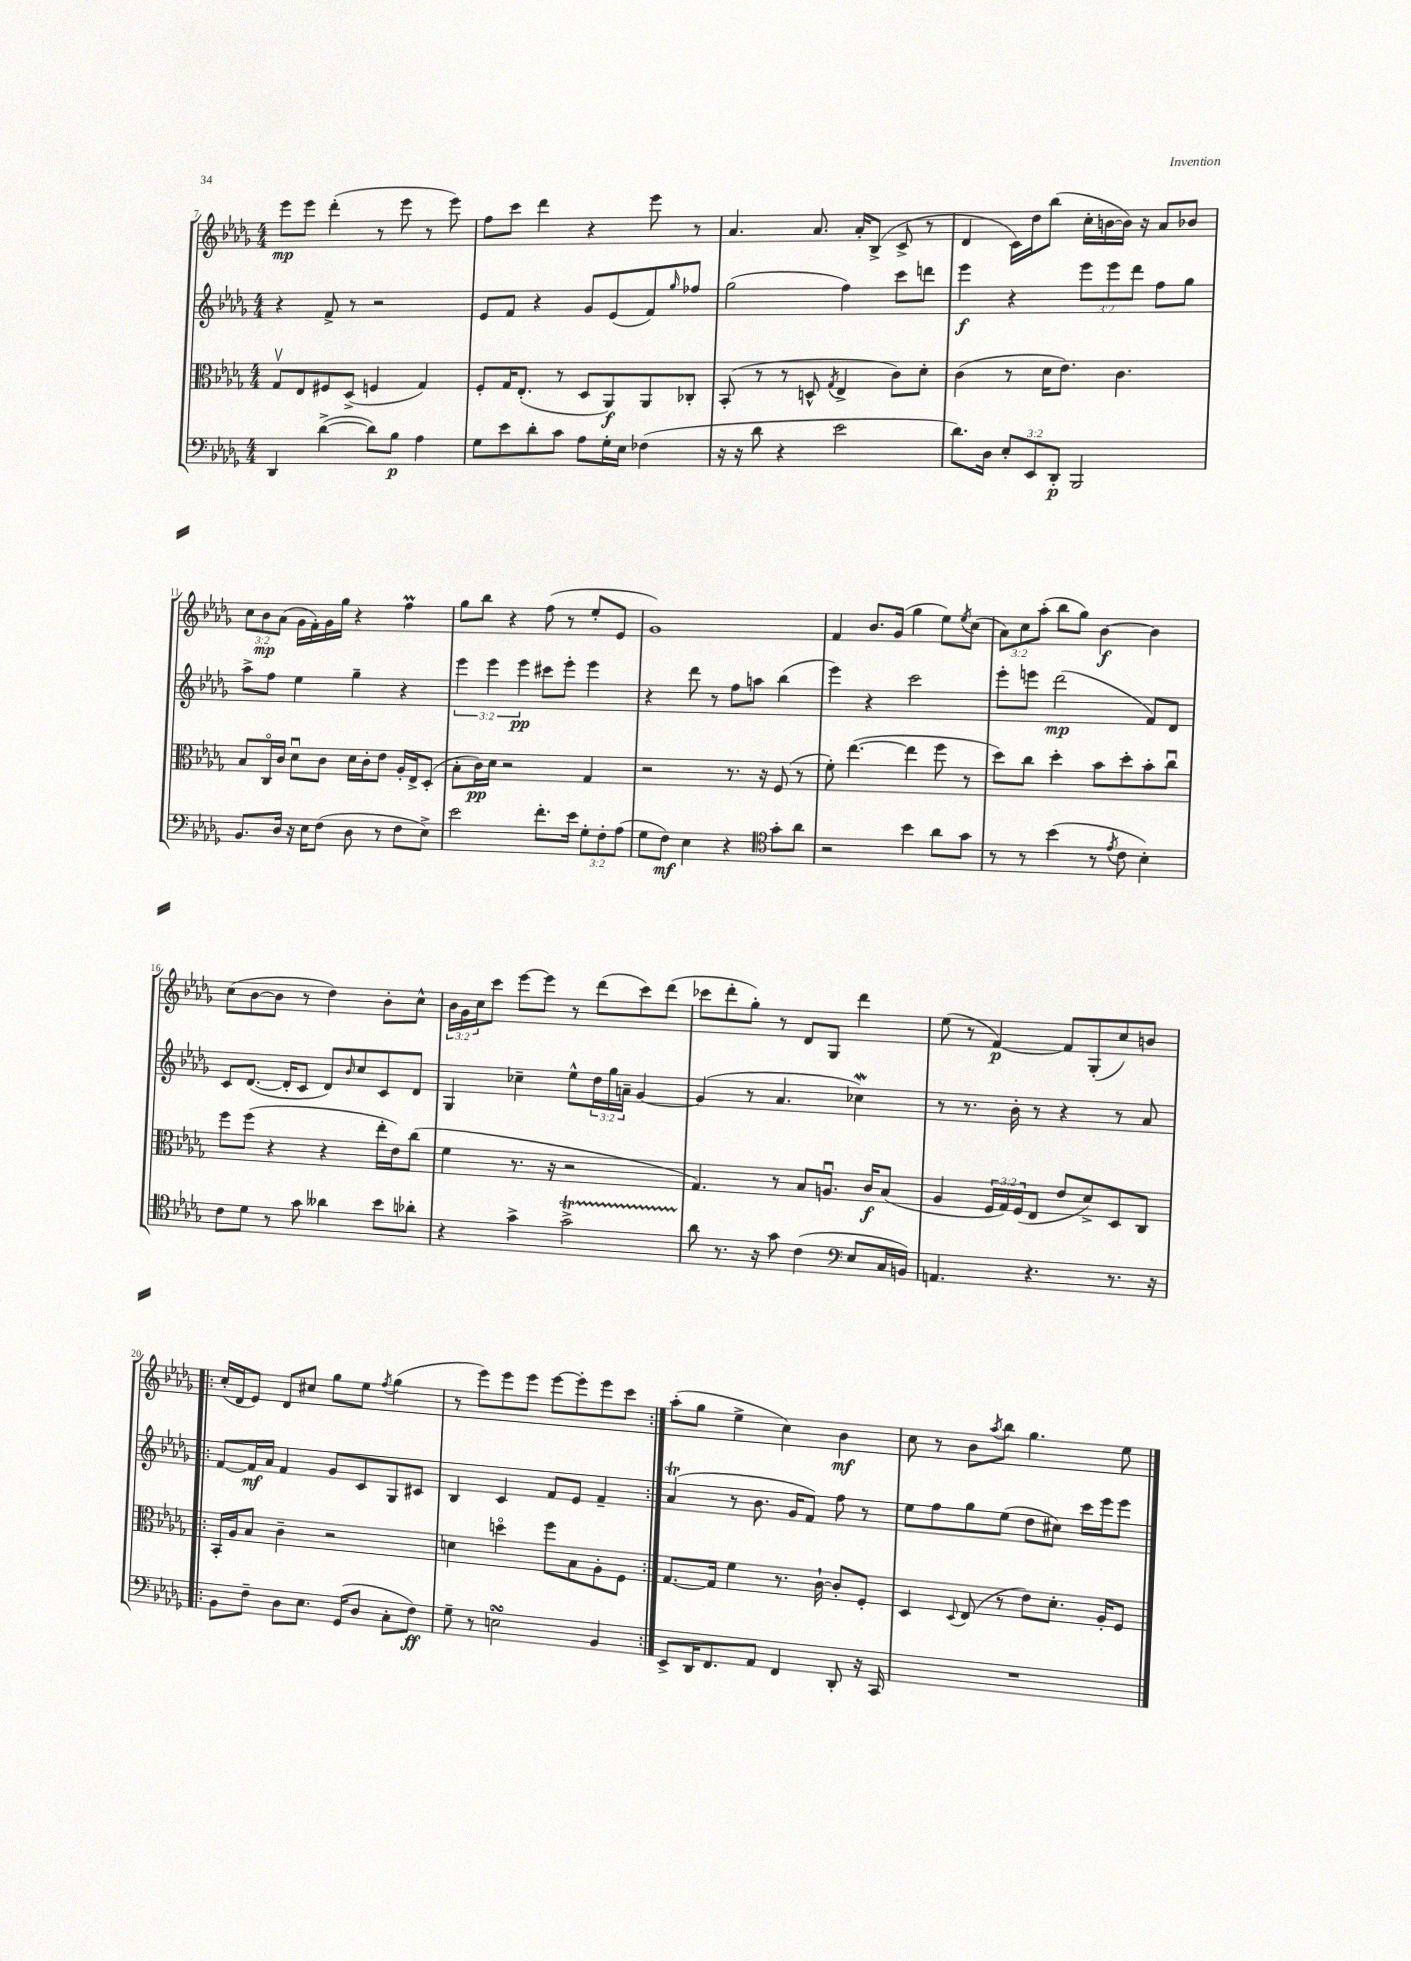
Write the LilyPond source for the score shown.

<<
\new StaffGroup <<
\new Staff = "s0" {
    \clef treble \key des \major \numericTimeSignature \time 4/4 \override Staff.TupletNumber.text = #tuplet-number::calc-fraction-text
    ees'''8\mp ees'''8 des'''4-.( r8 ees'''8 r8 ees'''8) |
    f''8 c'''8 des'''4 r4 ees'''8 r8 |
    aes'4. aes'8. aes'16-. bes8->( c'8-> r8 |
    des'4 c'16) des''16 bes''8( c''16-. b'16~ b'16) r16 aes'8 bes'8 |
    \tuplet 3/2 { c''8 bes'8\mp aes'8( } ges'16 f'16-.) ges'16 ges''16 r4 f''4\prall |
    ges''8 bes''8 r4 f''8( r8 ees''8-. ees'8 |
    ges'1) |
    f'4 bes'8. ges'16( ges''4 ees''8) \acciaccatura { ees''8 } c''8( |
    \tuplet 3/2 { aes'8) c''8 aes''8-.( } bes''8 ges''8) bes'4~\f bes'4 |
    c''8( bes'8~ bes'8 r8 des''4) bes'8-. c''8-^ |
    \tuplet 3/2 { bes'16 ges'16 c''16 } c'''8 ees'''8~ ees'''8 r8 des'''8( c'''8) des'''8( |
    ces'''8 des'''8-. ges''8-.) r8 des'8 ges8 des'''4 |
    ees''8( r8 f'4~\p) f'8 ges8-.( c''8) b'8 |
    \repeat volta 2 { c''16-.( des'16 ees'8) des'8 cis''8 ges''8 ees''8 \acciaccatura { f''8 } ges''4( |
    r8 ees'''8) ees'''8 ees'''8 ees'''8~ ees'''8-. ees'''8 c'''8 | }
    aes''8-.( ges''8 ees''4-> c''4) bes'4\mf |
    c''8 r8 bes'8 \acciaccatura { aes''8 } bes''8 ges''4. ees''8 \bar "|." |
}
\new Staff = "s1" {
    \clef treble \key des \major \numericTimeSignature \time 4/4 \override Staff.TupletNumber.text = #tuplet-number::calc-fraction-text
    r4 f'8-> r8 r2 |
    ees'8 f'8 r4 ges'8 ees'8( f'8) \grace { ges''16 } fes''8 |
    ges''2( f''4) c'''8 d'''8 |
    ees'''4\f r4 \tuplet 3/2 { ees'''8 ees'''8 des'''8 } f''8 ges''8 |
    aes''8-> f''8 ees''4 ges''4-- r4 |
    \tuplet 3/2 { ees'''4 ees'''4 ees'''4\pp } cis'''8 ees'''8-. ees'''4 |
    r4 des'''8 r8 f''8 a''8 bes''4( |
    ees'''4) r4 c'''2 |
    ees'''8-. e'''8 des'''2\mp( f'8) des'8 |
    c'8 des'8.~( des'16-. c'8 des'8) \grace { bes'16 } c''8 c'8 des'8 |
    ges4 ces''4-- ees''8-^ \tuplet 3/2 { des''16 ges''16 a'16-- } ges'4~ |
    ges'4( r8 aes'4. ces''4\mordent) |
    r8 r8. bes'16-. r8 r4 r8 aes'8 |
    \repeat volta 2 { f'8~ f'16\mf aes'16 f'4 ges'8 c'8 ges8 cis'8 |
    bes4 c'4 f'8 ees'8 f'4-- | }
    aes'4\trill( r8 bes'8. ges'16 f'8) f''8 r8 |
    ees''8 f''8 ges''8 ees''8( des''8 cis''8) c'''16 ees'''16 ees'''8 \bar "|." |
}
\new Staff = "s2" {
    \clef alto \key des \major \numericTimeSignature \time 4/4 \override Staff.TupletNumber.text = #tuplet-number::calc-fraction-text
    ges8\upbow ees8 fis8 des8->( f4 ges4) |
    f8-. ges16 ees8.-.( r8 des8 aes,8\f) aes,8 ces8-. |
    bes,8-.( r8 r8 d8-^ \acciaccatura { ges8 } ees4-> c'8) des'8-. |
    c'4( r8 des'16 ees'8.) c'4. |
    bes8 c16\flageolet c'16 des'8\downbow c'8 des'16 c'16-. ees'8 aes16-. ees16-> des8-.( |
    bes8-. c'16\pp) des'16 r2 ges4 |
    r2 r8. r16 f8( r8 |
    f'8-.) ees''4.~( ees''4 f''8 r8 |
    des''8) c''8 des''4-. bes'8 des''8-. bes'8-. c''8\downbow |
    f''8 f''8( r4 r4 ees''16-. ees'16) c''8( |
    f'4 r8. r16 r2 |
    ges4.) r8 bes8 a8.\downbow c'16\f bes8( |
    aes4 \tuplet 3/2 { f16 ges16) f16( } ees8 ees'8 des'8->) des8 c8 |
    \repeat volta 2 { bes,16-. aes16 bes8 c'4-- r2 |
    d'4 d''4\flageolet f''8 bes8 aes8-. f8 | }
    ges8.~ ges16 f'4 r8. c'16~-! c'8-. f8-. |
    des4 \appoggiatura { des8 } ees8( r8 ees'8) des'8.-. aes16-. f8 \bar "|." |
}
\new Staff = "s3" {
    \clef bass \key des \major \numericTimeSignature \time 4/4 \override Staff.TupletNumber.text = #tuplet-number::calc-fraction-text
    des,4 des'4~->( des'8) bes8\p aes4 |
    ges8 ees'8 des'8-. c'8 aes8 ges16-. ees16 fes4( |
    r16 r16 des'8 r4 ees'2 |
    des'8.) des16 \tuplet 3/2 { ees8-. ees,8 des,8-.\p } bes,,2 |
    bes,8. des16 r16 ees16 f8( des8 r8 f8 ees8->) |
    ees'2 f'8.-. ees'16 \tuplet 3/2 { ges8-. f8-. aes8( } |
    ges8 f8\mf) ees4 r4 \clef tenor ges'8-. aes'8 |
    r2 bes'4 aes'8 ges'8 |
    r8 r8 bes'4( r8 \acciaccatura { ees'8 } c'8 bes4-.) |
    c'8 des'8 r8 ges'8 aeses'4 bes'8 aes'8-. |
    r4 ges'4-> ges'2->\startTrillSpan |
    aes'8\stopTrillSpan r8. r16 ges'8 c'4( \clef bass ees8 c16 b,16) |
    a,4. r4. r8. r16 |
    \repeat volta 2 { bes,8 f8-- des8 ees8. ges,16( des8 c8-. f8\ff) |
    ges8-- r8 e2\turn bes,4 | }
    ees,8-> des,16 f,8. aes,8 f,4 des,8-. r16 c,16 |
    R1 \bar "|." |
}
>>
>>
\layout { \context { \Score currentBarNumber = #7 } }
